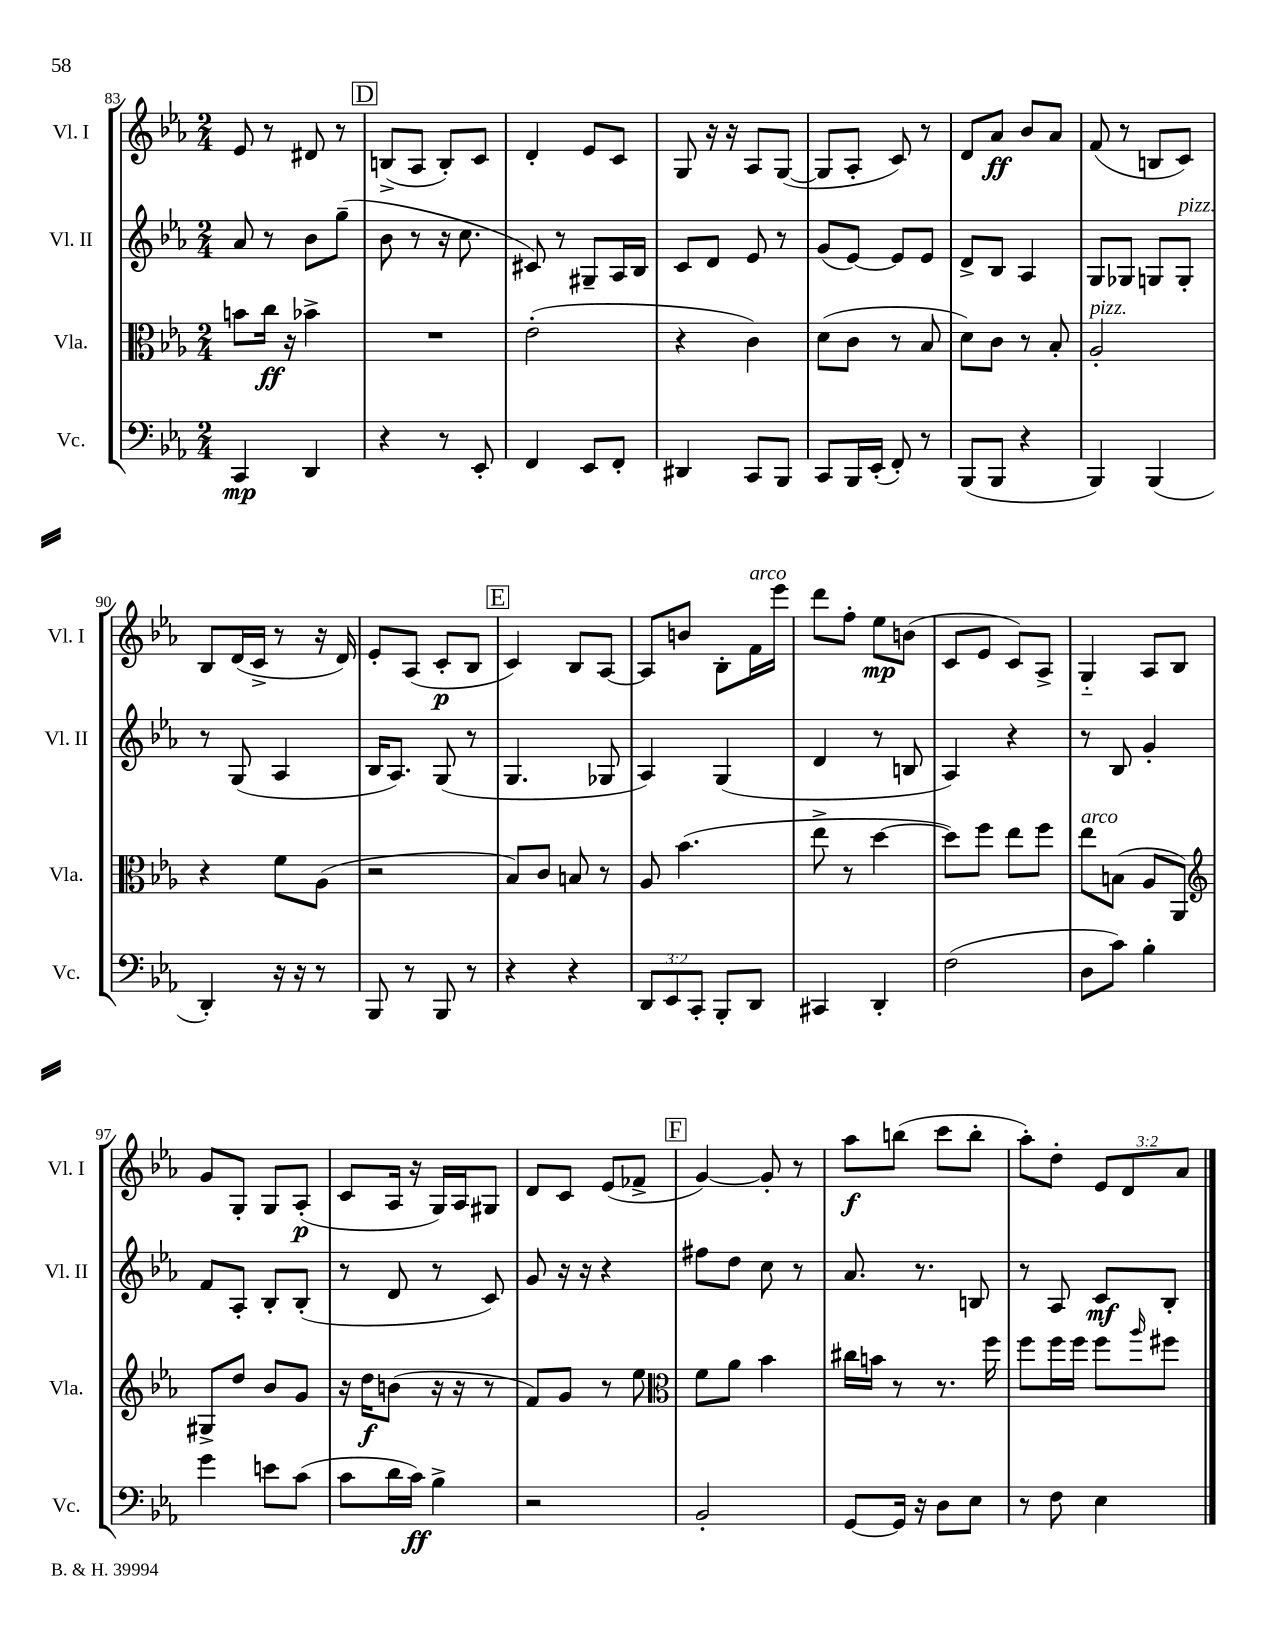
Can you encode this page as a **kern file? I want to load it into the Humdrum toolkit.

**kern	**dynam	**kern	**dynam	**kern	**dynam	**kern	**dynam
*part4	*part4	*part3	*part3	*part2	*part2	*part1	*part1
*staff4	*staff4	*staff3	*staff3	*staff2	*staff2	*staff1	*staff1
*I"Vc.	*	*I"Vla.	*	*I"Vl. II	*	*I"Vl. I	*
*I'Vc.	*	*I'Vla.	*	*I'Vl. II	*	*I'Vl. I	*
*clefF4	*	*clefC3	*	*clefG2	*	*clefG2	*
*k[b-e-a-]	*	*k[b-e-a-]	*	*k[b-e-a-]	*	*k[b-e-a-]	*
*M2/4	*	*M2/4	*	*M2/4	*	*M2/4	*
=83	=83	=83	=83	=83	=83	=83	=83
4CC/	mp	8bn\L	.	8a-/	.	8e-/	.
.	.	16cc\Jk	ff	8r	.	8r	.
.	.	16r	.	.	.	.	.
4DD/	.	4b-X^\	.	8b-\L	.	8d#X/	.
.	.	.	.	(8gg~\J	.	8r	.
!!LO:REH:place=s1:t=D
=84	=84	=84	=84	=84	=84	=84	=84
4r	.	2r	.	8b-\	.	(8Bn^/L	.
.	.	.	.	8r	.	8A-/J	.
8r	.	.	.	16r	.	8B'/L)	.
.	.	.	.	8.cc\	.	.	.
8EE-'/	.	.	.	.	.	8c/J	.
=85	=85	=85	=85	=85	=85	=85	=85
4FF/	.	(2e-'\	.	8c#X/)	.	4d'/	.
.	.	.	.	8r	.	.	.
8EE-/L	.	.	.	8G#X~/L	.	8e-/L	.
8FF'/J	.	.	.	16A-/L	.	8c/J	.
.	.	.	.	16B-/JJ	.	.	.
=86	=86	=86	=86	=86	=86	=86	=86
4DD#X/	.	4r	.	8c/L	.	8G/	.
.	.	.	.	8d/J	.	16r	.
.	.	.	.	.	.	16r	.
8CC/L	.	4c\)	.	8e-/	.	8A-/L	.
8BBB-/J	.	.	.	8r	.	([8G/J	.
=87	=87	=87	=87	=87	=87	=87	=87
8CC/L	.	(8d\L	.	(8g/L	.	8G/L]	.
16BBB-/L	.	8c\J	.	[8e-/J)	.	8A-'/J	.
(16EE-'/JJ	.	.	.	.	.	.	.
8FF'/)	.	8r	.	8e-/L]	.	8c/)	.
8r	.	8B-/	.	8e-/J	.	8r	.
=88	=88	=88	=88	=88	=88	=88	=88
(8BBB-/L	.	8d\L)	.	8d^/L	.	8d/L	.
8BBB-/J	.	8c\J	.	8B-/J	.	8a-/J	ff
4r	.	8r	.	4A-/	.	8b-/L	.
.	.	8B-'/	.	.	.	8a-/J	.
=89	=89	=89	=89	=89	=89	=89	=89
!	!	!LO:TX:a:i:t=pizz.	!	!	!	!	!
4BBB-/)	.	2A-'/	.	8G/L	.	(8f/	.
.	.	.	.	8G-X/J	.	8r	.
(4BBB-/	.	.	.	8Gn/L	.	8Bn/L	.
!	!	!	!	!LO:TX:a:i:t=pizz.	!	!	!
.	.	.	.	8G'/J	.	8c/J)	.
!!LO:LB:g=z
=90	=90	=90	=90	=90	=90	=90	=90
4DD'/)	.	4r	.	8r	.	8B-/L	.
.	.	.	.	(8G/	.	(16d/L	.
.	.	.	.	.	.	16c^/JJ	.
16r	.	8f\L	.	4A-/	.	8r	.
16r	.	.	.	.	.	.	.
8r	.	(8A-\J	.	.	.	16r	.
.	.	.	.	.	.	16d/)	.
=91	=91	=91	=91	=91	=91	=91	=91
8BBB-/	.	2r	.	16B-/KL	.	8e-'/L	.
.	.	.	.	8.A-/J)	.	.	.
8r	.	.	.	.	.	(8A-/J	.
8BBB-/	.	.	.	(8G/	.	8c'/L	p
8r	.	.	.	8r	.	8B-/J	.
!!LO:REH:place=s1:t=E
=92	=92	=92	=92	=92	=92	=92	=92
4r	.	8B-/L)	.	4.G/	.	4c/)	.
.	.	8c/J	.	.	.	.	.
4r	.	8Bn/	.	.	.	8B-/L	.
.	.	8r	.	8G-X/	.	[8A-/J	.
=93	=93	=93	=93	=93	=93	=93	=93
12DD/L	.	8A-/	.	4A-/)	.	8A-/L]	.
12EE-/	.	.	.	.	.	.	.
.	.	(4.b-\	.	.	.	8bn/J	.
12CC'/J	.	.	.	.	.	.	.
8BBB-'/L	.	.	.	(4G/	.	8B-'\L	.
!	!	!	!	!	!	!LO:TX:a:i:t=arco	!
8DD/J	.	.	.	.	.	16f\L	.
.	.	.	.	.	.	16eee-\JJ	.
=94	=94	=94	=94	=94	=94	=94	=94
4CC#X/	.	8ee-^\	.	4d/	.	8ddd\L	.
.	.	8r	.	.	.	8ff'\J	.
4DD'/	.	[4dd\	.	8r	.	8ee-\L	mp
.	.	.	.	8Bn/	.	(8bn\J	.
=95	=95	=95	=95	=95	=95	=95	=95
(2F\	.	8dd\L])	.	4A-/)	.	8c/L	.
.	.	8ff\J	.	.	.	8e-/J	.
.	.	8ee-\L	.	4r	.	8c/L)	.
.	.	8ff\J	.	.	.	8A-^/J	.
=96	=96	=96	=96	=96	=96	=96	=96
!	!	!LO:TX:a:i:t=arco	!	!	!	!	!
8D\L	.	8ee-\L	.	8r	.	4G/	.
8c\J)	.	(8Bn\J	.	8B-/	.	.	.
4B-'\	.	8A-/L	.	4g'/	.	8A-/L	.
.	.	8AA-/J)	.	.	.	8B-/J	.
!!LO:LB:g=z
=97	=97	=97	=97	=97	=97	=97	=97
*	*	*clefG2	*	*	*	*	*
4g\	.	8G#X^/L	.	8f/L	.	8g/L	.
.	.	8dd/J	.	8A-'/J	.	8G'/J	.
8en\L	.	8b-/L	.	8B-'/L	.	8G/L	.
(8c\J	.	8g/J	.	(8B-'/J	.	(8A-'/J	p
=98	=98	=98	=98	=98	=98	=98	=98
8c\L	.	16r	.	8r	.	8c/L	.
.	.	16dd\KL	f	.	.	.	.
16d\L	.	(8bn\J	.	8d/	.	16A-/Jk	.
16c\JJ)	ff	.	.	.	.	16r	.
4B-^\	.	16r	.	8r	.	16G/LL)	.
.	.	16r	.	.	.	16A-/J	.
.	.	8r	.	8c/)	.	8G#X/J	.
=99	=99	=99	=99	=99	=99	=99	=99
2r	.	8f/L)	.	8g/	.	8d/L	.
.	.	8g/J	.	16r	.	8c/J	.
.	.	.	.	16r	.	.	.
.	.	8r	.	4r	.	(8e-/L	.
.	.	8ee-\	.	.	.	8f-X^/J	.
!!LO:REH:place=s1:t=F
=100	=100	=100	=100	=100	=100	=100	=100
*	*	*clefC3	*	*	*	*	*
2BB-'/	.	8f\L	.	8ff#X\L	.	[4g/)	.
.	.	8a-\J	.	8dd\J	.	.	.
.	.	4b-\	.	8cc\	.	8g'/]	.
.	.	.	.	8r	.	8r	.
=101	=101	=101	=101	=101	=101	=101	=101
[8GG/L	.	16cc#X\LL	.	8.a-/	.	8aa-\L	f
.	.	16bn\JJ	.	.	.	.	.
16GG/Jk]	.	8r	.	.	.	(8bbn\J	.
16r	.	.	.	8.r	.	.	.
8D\L	.	8.r	.	.	.	8ccc\L	.
8E-\J	.	.	.	8Bn/	.	8bb'\J	.
.	.	16ff\	.	.	.	.	.
=102	=102	=102	=102	=102	=102	=102	=102
8r	.	8ff\L	.	8r	.	8aa-'\L)	.
8F\	.	16ff\L	.	8A-/	.	8dd'\J	.
.	.	16ff\JJ	.	.	.	.	.
4E-\	.	8ff\L	.	8c/L	mf	12e-/L	.
.	.	.	.	.	.	12d/	.
.	.	16qqaa-/	.	.	.	.	.
.	.	8ff#X\J	.	8B-'/J	.	.	.
.	.	.	.	.	.	12a-/J	.
==	==	==	==	==	==	==	==
*-	*-	*-	*-	*-	*-	*-	*-
